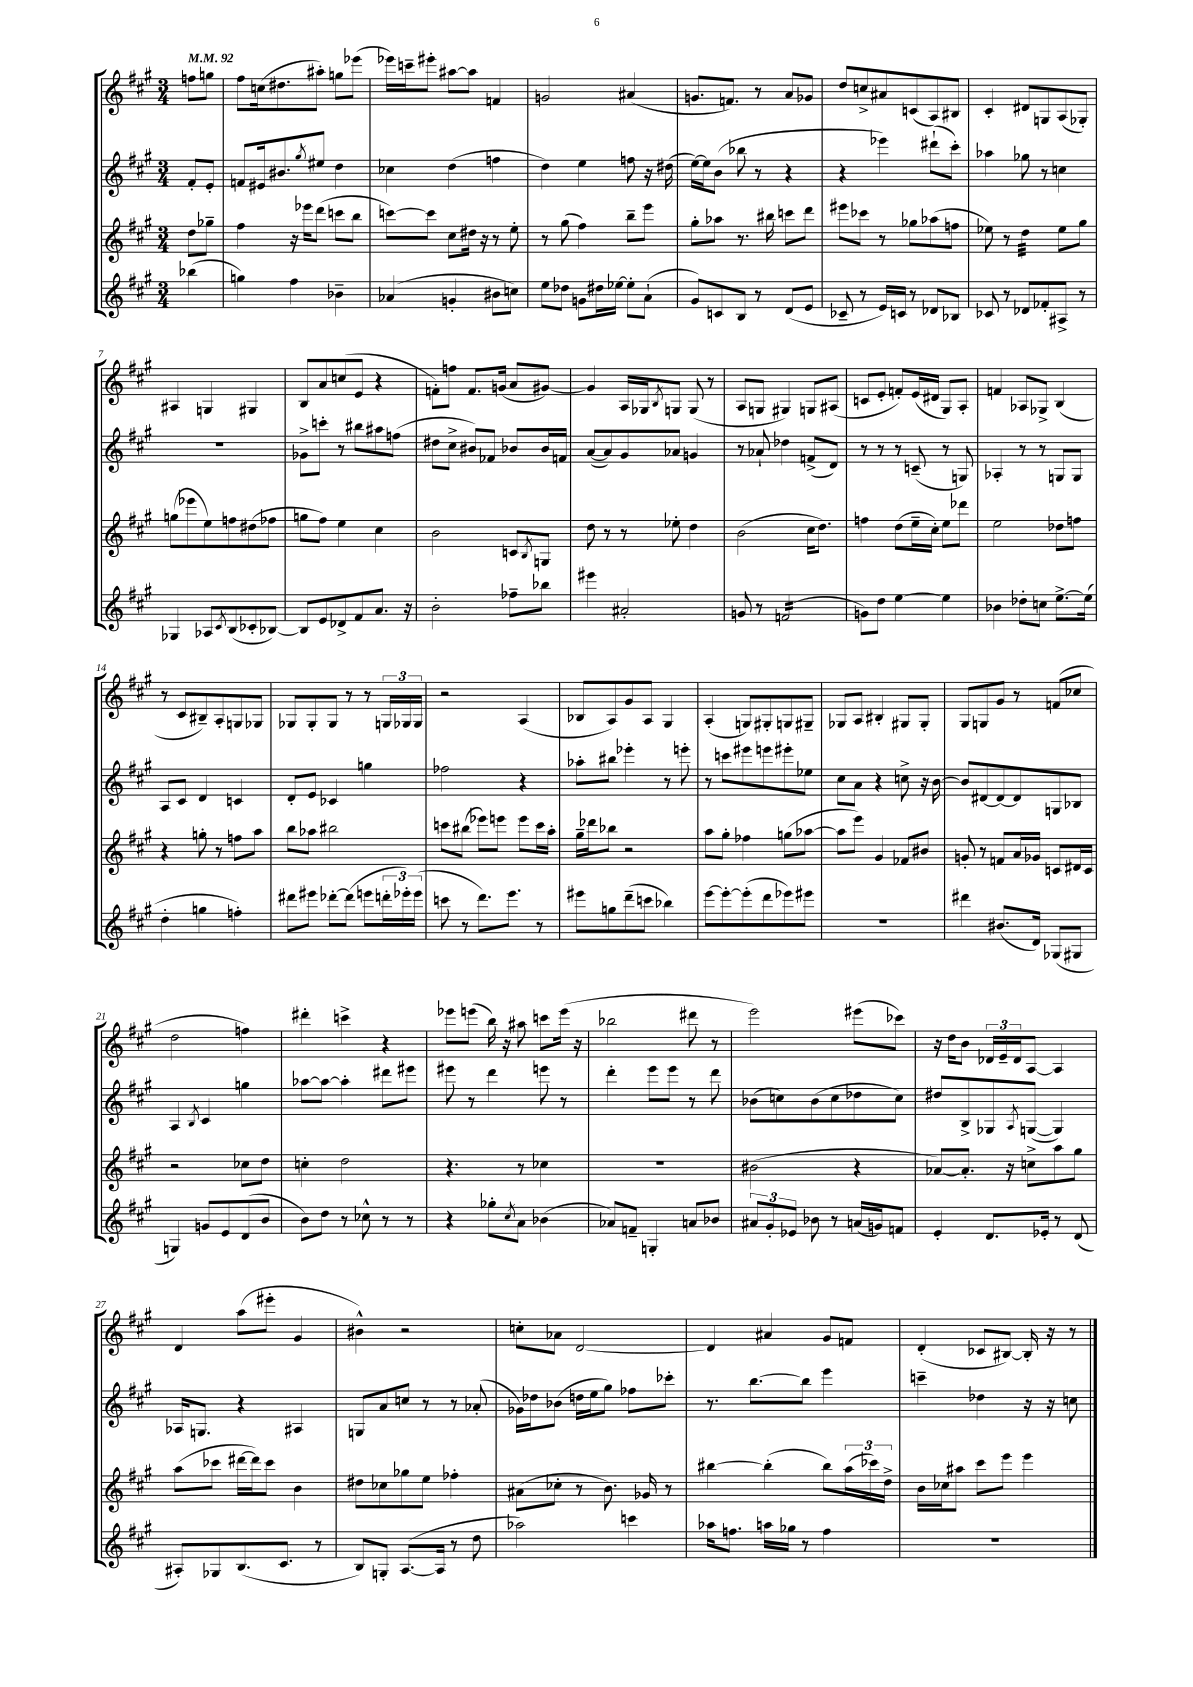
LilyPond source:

<<
\new StaffGroup <<
\new Staff = "s0" {
    \clef treble \key a \major \numericTimeSignature \time 3/4 \partial 4 \tempo 4 = 92
    f''8 g''8 |
    fis''8 c''16( dis''8. ais''8-.) g''8 ees'''8( |
    ees'''16) c'''16-- eis'''8-. ais''8~ ais''8 f'4 |
    g'2 ais'4( |
    g'8. f'8.) r8 a'8 ges'8 |
    d''8 c''8-> ais'8 c'8( a8) bis8 |
    cis'4-. dis'8 g8 a8( ges8-.) |
    ais4 g4 gis4 |
    b8 a'8 c''8( e'8 r4 |
    f'8-.) f''8 f'8. g'16( a'8 gis'8~) |
    gis'4 a16 ges16 \acciaccatura { b8 } g8 g8( r8 |
    a8 g8 gis4) g8 ais8( |
    c'8 e'8-. f'8-.) e'16( dis'16 gis8) a8-. |
    f'4 aes8 ges8-> b4( |
    r8 cis'8 bis8--) a8-. g8 ges8 |
    ges8 ges8-. ges8 r8 r8 \tuplet 3/2 { g16 ges16 ges16 } |
    r2 a4( |
    bes8 a8) gis'8 a8 gis4 |
    a4-.( g8) gis8-. g8 gis8-- |
    ges8 a8 bis4-. gis8 gis8-. |
    gis8 g8 gis'8 r8 f'8( ces''8 |
    d''2 f''4) |
    dis'''4-. c'''4-> r4 |
    ees'''8 e'''8( b''16) r16 ais''8 c'''8 e'''16( r16 |
    bes''2 dis'''8 r8 |
    e'''2) eis'''8( ces'''8) |
    r16 d''16 b'8 \tuplet 3/2 { des'16 e'16-- des'16 } a8~ a4 |
    d'4 a''8( eis'''8-. gis'4 |
    bis'4-^) r2 |
    c''8-. aes'8 d'2~ |
    d'4 ais'4 gis'8 f'8 |
    d'4-.( ces'8 bis8~) bis16-. r16 r8 \bar "|." |
}
\new Staff = "s1" {
    \clef treble \key a \major \numericTimeSignature \time 3/4 \partial 4
    fis'8-. e'8-. |
    f'8 eis'16 bis'8. \acciaccatura { gis''8 } eis''8 d''4 |
    ces''4 d''4( f''4 |
    d''4) e''4 f''8 r16 dis''16( |
    e''16~) e''16 b'8( bes''8 r8 r4 |
    r4 ees'''4) dis'''8-!( cis'''8-.) |
    aes''4 ges''8 r8 c''4 |
    R2. |
    ges'8-> c'''8-. r8 bis''8 ais''8 f''8( |
    dis''8 cis''8-> bis'8) fes'8 bes'8 bes'16 f'16 |
    a'8~( a'8) gis'8 aes'8 g'4 |
    r8 aes'8-! des''4 f'8->( d'8) |
    r8 r8 r8 c'8--( r8 g8) |
    aes4-. r8 r8 g8 g8 |
    a8 cis'8 d'4 c'4 |
    d'8-. e'8 ces'4 g''4 |
    fes''2 r4 |
    aes''8-. bis''8 ees'''4-. r8 e'''8-. |
    r8 c'''8 eis'''8 e'''8 eis'''8-. ees''8 |
    cis''8 a'8 r4 c''8-> r16 b'16~ |
    b'8 dis'8~ dis'8~ dis'8 g8 bes8 |
    a4 \acciaccatura { b8 } cis'4 g''4 |
    aes''8~ aes''8~ aes''4-. dis'''8 eis'''8 |
    eis'''8 r8 d'''4 e'''8 r8 |
    d'''4-. e'''8 e'''8 r8 d'''8 |
    bes'8( c''8) bes'8( c''8 des''8 c''8) |
    dis''8 b8-> ges8 \acciaccatura { a8 } g8~( g4) |
    aes16 g8. r4 ais4 |
    g8 a'8 c''8 r8 r8 aes'8-.( |
    ges'16) des''16 bes'8( d''16 e''16 gis''8) fes''8 ces'''8-. |
    r8. b''8.~ b''8 e'''4 |
    c'''4-- des''4 r16 r16 c''8 \bar "|." |
}
\new Staff = "s2" {
    \clef treble \key a \major \numericTimeSignature \time 3/4 \partial 4
    d''8 ges''8-- |
    fis''4 r16 ees'''16 d'''8( c'''8 b''8 |
    c'''8~) c'''8 cis''8 dis''16 r16 r8 e''8-. |
    r8 gis''8( fis''4) b''8-- e'''8 |
    gis''8-. aes''8 r8. bis''16 c'''8 d'''8 |
    eis'''8 ces'''8 r8 ges''8 aes''8( f''8 |
    ees''8) r8 d''4:32 ees''8 gis''8 |
    g''8( ees'''8 e''8) f''8 dis''8( fes''8 |
    g''8 fis''8) e''4 cis''4 |
    b'2 c'8 \acciaccatura { b8 } g8 |
    d''8 r8 r8 ees''8-. d''4 |
    b'2( cis''16 d''8.) |
    f''4 d''8( e''16-- cis''16-.) e''8 des'''8 |
    e''2 des''8 f''8 |
    r4 g''8-. r8 f''8 a''8 |
    b''8 aes''8 bis''2 |
    c'''8 bis''8( ees'''8) e'''8 e'''8 c'''16 a''16-. |
    gis''16-- des'''16 bes''8 r2 |
    a''8 gis''8-. fes''4 g''8( aes''8~ |
    aes''8 e'''8) gis'4 fes'8 bis'8 |
    g'8-. r8 f'8 a'16 ges'16 c'8 dis'16 c'16 |
    r2 ces''8 d''8 |
    c''4-. d''2 |
    r4. r8 ces''4 |
    R2. |
    bis'2( r4 |
    aes'8~) aes'8.-. r16 c''8-> a''8 gis''8 |
    a''8( ces'''8 dis'''16~ dis'''16) ces'''8 b'4 |
    dis''8 ces''8 ges''8 e''8 fes''4-. |
    ais'8( ces''8-. r8 b'8.) ges'16 r8 |
    bis''4~ bis''4-.( bis''8) \tuplet 3/2 { a''16( ces'''16) d''16-> } |
    b'16 ces''16 ais''8 cis'''8 e'''8 e'''4 \bar "|." |
}
\new Staff = "s3" {
    \clef treble \key a \major \numericTimeSignature \time 3/4 \partial 4
    bes''4( |
    g''4) fis''4 bes'4-- |
    aes'4( g'4-. bis'8 c''8) |
    e''8 des''8 g'8 dis''16 ees''16~ ees''8-. a'8-!( |
    gis'8) c'8 b8 r8 d'8( e'8 |
    ces'8-- r8 e'16) c'16 r8 des'8 bes8 |
    ces'8 r8 des'8 fes'8-. ais8-> r8 |
    ges4 aes8 \acciaccatura { cis'8 } b8( ces'8-. bes8~) |
    bes8 e'8 des'8-> fis'8 a'8. r16 |
    b'2-. fes''8-- bes''8 |
    eis'''4 ais'2-. |
    g'8 r8 f'2:16( |
    g'8) d''8 e''4~ e''4 |
    bes'4 des''8-. c''8 e''8.~-> e''16( |
    d''4-. g''4 f''4-.) |
    dis'''8 eis'''8 des'''8~-. des'''8( e'''8 \tuplet 3/2 { d'''16-. ees'''16-.) ees'''16( } |
    c'''8 r8 d'''8.) e'''8. r8 |
    eis'''8 g''8 d'''8--( c'''8 bes''4) |
    e'''8~ e'''8~-. e'''8-.( d'''8 ees'''8) eis'''8 |
    R2. |
    dis'''4 bis'8.( d'16) ges8( gis8 |
    g4) g'8 e'8 d'8( b'8 |
    b'8) d''8 r8 ces''8-^ r8 r8 |
    r4 ges''8-. \acciaccatura { cis''8 } a'8 bes'4( |
    aes'8) f'8-- g4-. a'8 bes'8 |
    \tuplet 3/2 { ais'8 gis'8-. ees'8 } bes'8 r8 a'16( g'16) f'8 |
    e'4-. d'8. ees'16-. r8 d'8( |
    ais8-.) ges8 b8.( cis'8. r8 |
    b8) g8-. a8.~( a16 r8 d''8 |
    aes''2) c'''4 |
    aes''16 f''8. a''16 ges''16 r8 f''4 |
    R2. \bar "|." |
}
>>
>>
